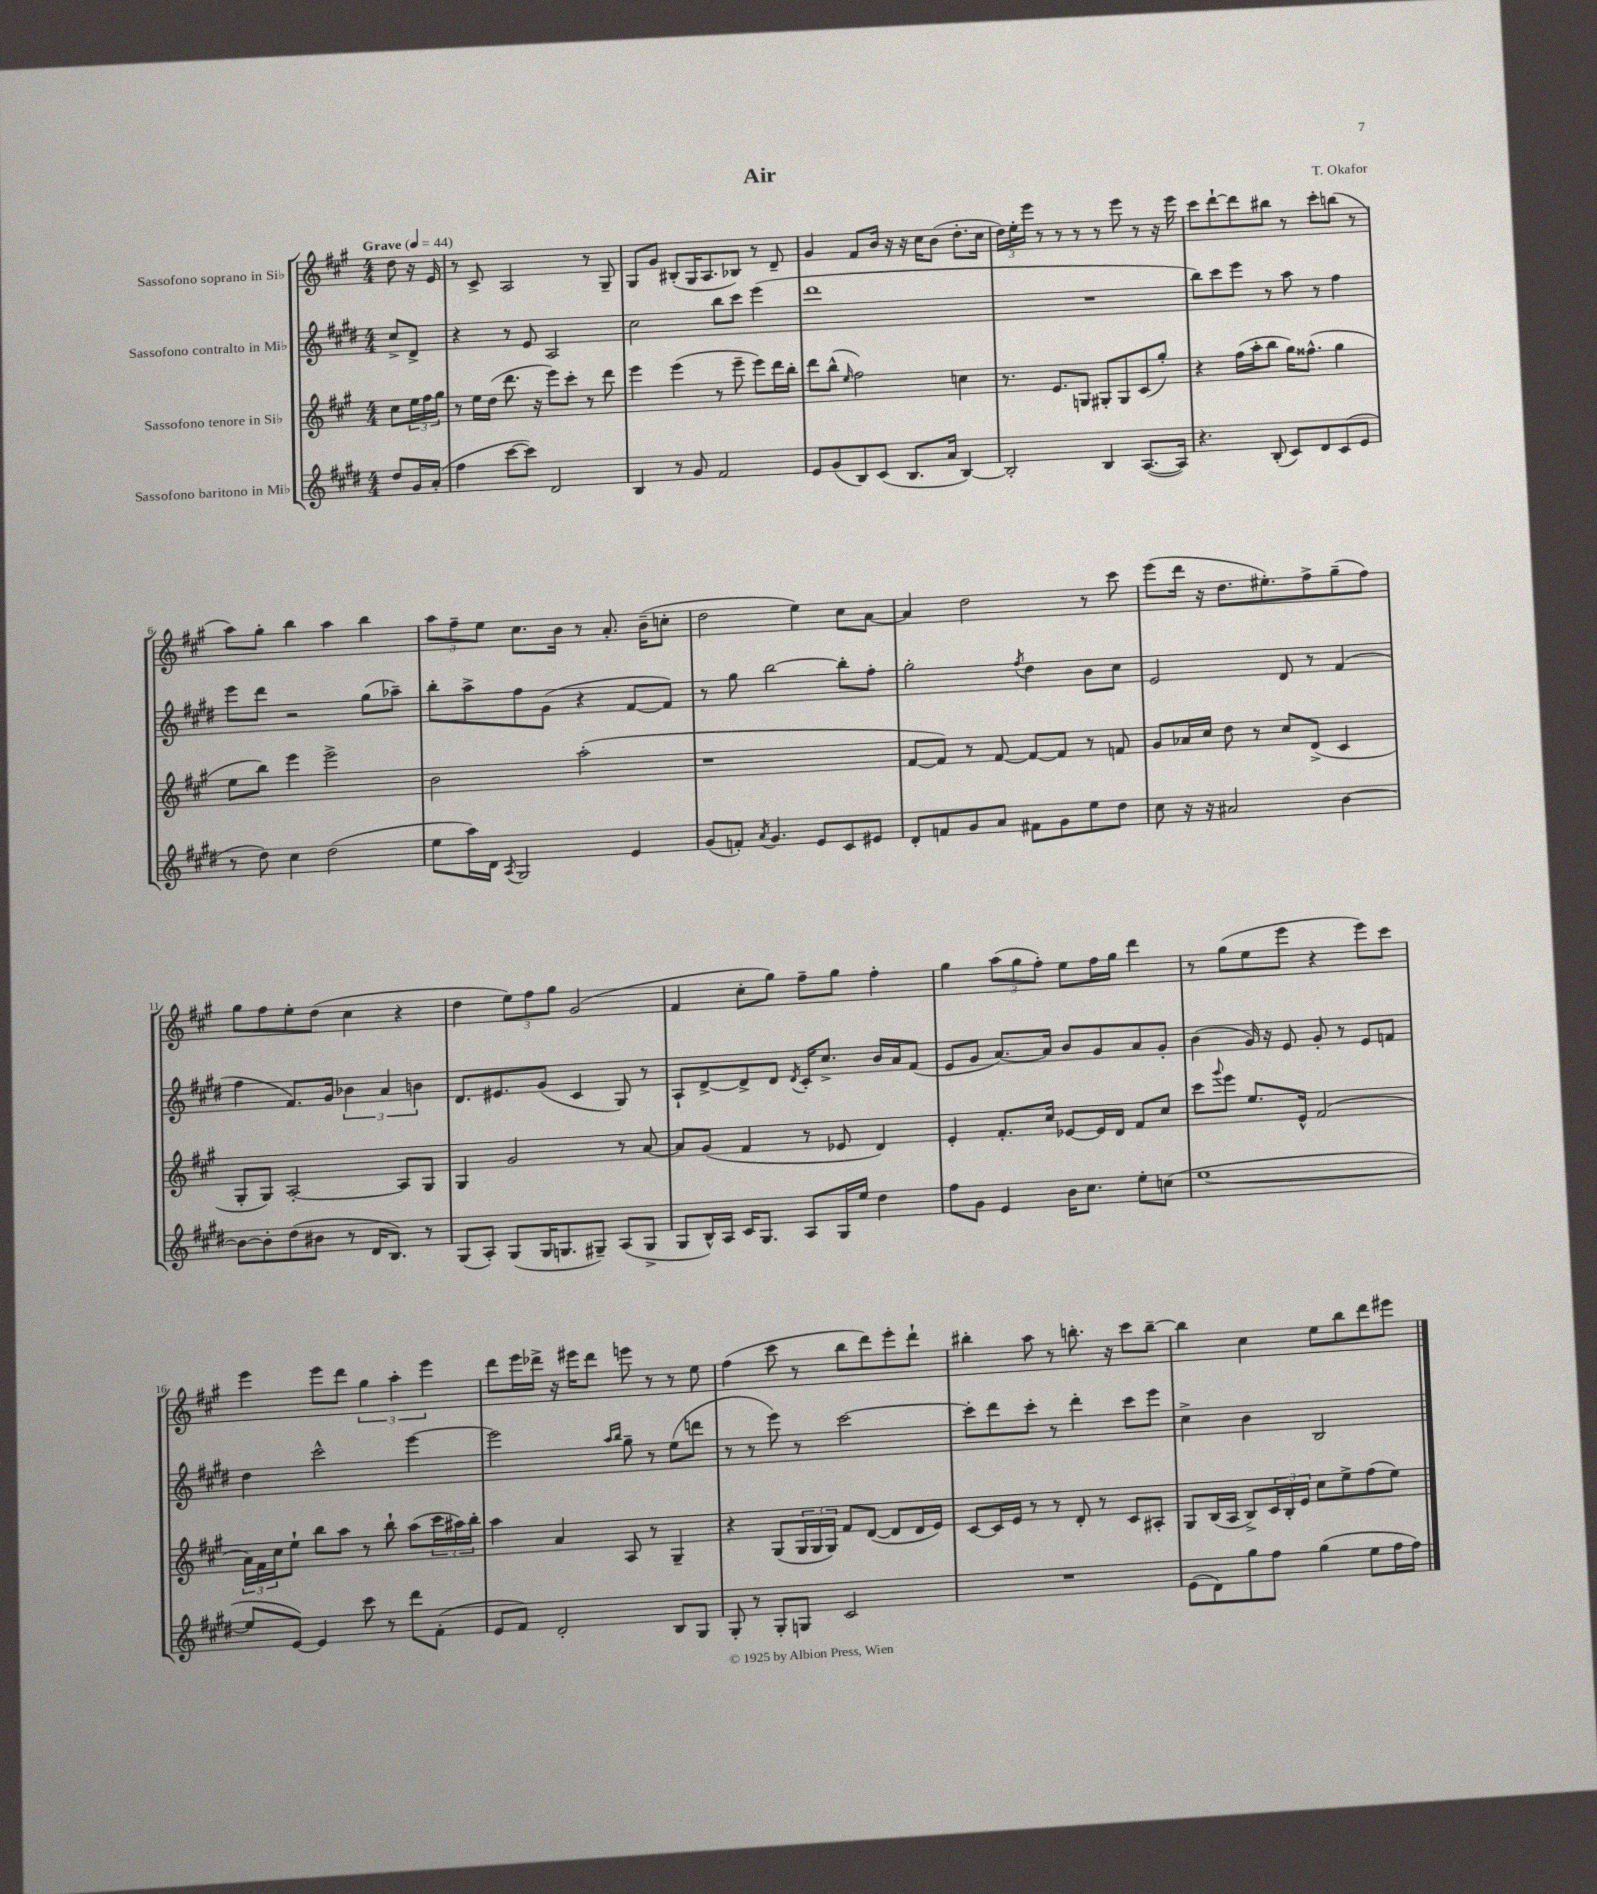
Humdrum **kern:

**kern	**kern	**kern	**kern
*part4	*part3	*part2	*part1
*staff4	*staff3	*staff2	*staff1
*I"Sassofono baritono in Mi♭	*I"Sassofono tenore in Si♭	*I"Sassofono contralto in Mi♭	*I"Sassofono soprano in Si♭
*clefG2	*clefG2	*clefG2	*clefG2
*k[f#c#g#d#]	*k[f#c#g#]	*k[f#c#g#d#]	*k[f#c#g#]
*M4/4	*M4/4	*M4/4	*M4/4
*MM44	*MM44	*MM44	*MM44
=	=	=	=
!	!	!	!LO:TX:a:B:t=Grave
8dd#/L	8cc#\L	8cc#^/L	8dd\
16g#/L	24ee\L	8d#^/J	16r
.	24ff#\	.	.
(16a'/JJ	.	.	16e/
.	24gg#\JJ	.	.
=1	=1	=1	=1
4ff#\	8r	4r	8r
.	16ee\LL	.	8c#^/
.	(16dd\JJ	.	.
[8ccc#\L	8.ddd\	8r	2A/
8ccc#\J])	.	8e/	.
.	16r	.	.
2d#/	8eee\L)	2A/	.
.	8ccc#'\J	.	.
.	8r	.	8r
.	8ddd\	.	8G#~/
=2	=2	=2	=2
4B/	4eee\	2cc#\	8G#/L
.	.	.	8g#/J
8r	(4eee\	.	(8B#X'/L
8g#/	.	.	16G#/K
.	.	.	8.A/
2f#/	8r	8bb\L	.
.	8eee~\	8ccc#\J	8B-X/J)
.	8eee\L)	(4eee\	8r
.	16ddd\L	.	8d~/
.	16bb'\JJ	.	.
=3	=3	=3	=3
8e/L	8ddd\L	1ddd#	4g#/
(8g#/	(8bb^^\J	.	.
.	16qqee/	.	.
8B/)	2ff#\)	.	8f#/L
(8c#/J	.	.	16b/Jk
.	.	.	16r
8.B/L	.	.	16r
.	.	.	16cc#\KL
.	.	.	(8b\J
16a/Jk	.	.	.
[4B/)	4ccn\	.	8.dd'\L
.	.	.	16cc#\Jk
=4	=4	=4	=4
2B'/]	8.r	1r	24dd\LL)
.	.	.	24ee'\
.	.	.	24eee\JJ
.	.	.	8r
.	8.e/L	.	.
.	.	.	8r
.	8Gn/J	.	8r
4B/	8G#X'/L	.	8r
.	8G#/	.	8eee\
([8.A/L	(8c#/	.	8r
.	8gg#'/J)	.	16r
16A/Jk])	.	.	16eee\
=5	=5	=5	=5
4.r	4r	8bb\L)	8ccc#\L
.	.	8ccc#\	[8ddd`\
.	(16ff#\LL	8eee\J	8ddd\]
.	16aa'\J	.	.
(8B'/	8bb\J	8r	8bb#X\J
8c#/L)	16gg#\KL)	8aa\	8r
.	(8.ff##X^^\J	.	.
8d#/	.	8r	8ccc#'\L
(8c#/	4gg#\	4ff#\	(8bbn\J
8e/J	.	.	8r
!!LO:LB:g=z
=6	=6	=6	=6
8r	8ee\L	8eee\L	8aa\L)
8dd#\)	8bb\J)	8ddd#\J	8gg#'\J
4cc#\	4eee\	2r	4bb\
(2dd#\	2eee^\	.	4aa\
.	.	(8gg#\L	4bb\
.	.	8aa-X~\J)	.
=7	=7	=7	=7
8ee\L	2b\	8bb'\L	12aa\L
.	.	.	12ff#~\
16aa\L)	.	8aa^\	.
.	.	.	12ee\J
16d#\JJ	.	.	.
8qA/	.	.	.
2G#/	.	8ff#\	8.cc#\L
.	.	(8g#\J	.
.	.	.	16b\Jk
.	(2aa'\	4r	8r
.	.	.	8.a'/
4e/	.	[8f#/L	.
.	.	.	(16b~\KL
.	.	8f#/J])	8ccn'\J
=8	=8	=8	=8
(8g#/L	1r	8r	2dd\
8fn'/J)	.	8gg#\	.
8qa/	.	.	.
4.g#/	.	[2bb\	.
.	.	.	4ee\)
8e/L	.	.	.
8c#/	.	8bb'\L]	8cc#\L
8e#X/J	.	8ff#'\J	[8a\J
=9	=9	=9	=9
8d#'/L	[8f#/L	2gg#'\	4a/]
8fn/	8f#/J])	.	.
8g#/	8r	.	2dd\
8a/J	[8f#/	.	.
.	.	8qff#/	.
8f#X\L	8f#/L_	4dd#\	.
8g#\	8f#/J]	.	.
8ee\	8r	8b\L	8r
8dd#\J	8fn/	8cc#\J	8ccc#\
=10	=10	=10	=10
8cc#\	8g#/L	2e/	(8eee\L
16r	16a-X/L	.	16ddd\Jk
16r	16cc#/JJ	.	16r
2a#X/	8dd\	.	8.dd\L
.	8r	.	.
.	.	.	8.ee#X'\)
.	8cc#/L	8d#/	.
.	(8d^/J	8r	8ff#^\
[4b\	4c#/	(4f#/	(8gg#~\
.	.	.	8ff#\J)
!!LO:LB:g=z
=11	=11	=11	=11
8b\L_	8G#'/L	4ff#\	8gg#\L
8b'\]	8G#/J)	.	8ff#\
(8dd#\	[2A'/	8.f#/L)	8ee'\
8b#X\J	.	.	(8dd\J
.	.	16g#/Jk	.
8r	.	6b-X\	4cc#\
16d#/KL	.	.	.
.	.	6a/	.
8.B/J)	.	.	.
.	8A/L]	.	4r
.	.	6bn\	.
8r	8G#/J	.	.
=12	=12	=12	=12
(8G#/L	4G#/	8.d#/L	4dd\
8A'/J)	.	.	.
.	.	8.e#X/	.
(8G#/L	2g#/	.	12ee\L)
.	.	.	12ff#\
16G#/K	.	(8g#/J	.
.	.	.	12gg#\J
8.Gn/	.	.	.
.	.	4c#/	(2g#/
8G#X~/J)	.	.	.
(8A/L	8r	8G#/)	.
8G#^/J	[8a/	8r	.
=13	=13	=13	=13
8G#/L	8a/L]	8A`/L	4f#/
16B^^/L)	(8g#/J	[8d#^/	.
16A/JJ	.	.	.
16c#/KL	4f#/	8d#^/]	8cc#'\L
8.G#/J	.	.	.
.	.	8d#/J	8gg#\J)
.	.	8qd#/	.
8A/L	8r	16c#'/KL	8ff#~\L
.	.	8.cc#^/J	.
16G#/L	8e-X/	.	8gg#\J
16ee/JJ	.	.	.
4dd#\	4d/)	16b/LL	4ff#'\
.	.	16a/J	.
.	.	(8f#/J	.
=14	=14	=14	=14
8ff#\L	4e'/	8e/L	4gg#\
8g#\J	.	8g#/J	.
4e/	8.f#'/L	[8.a/L)	(12aa\L
.	.	.	12gg#\
.	.	.	12ff#'\J)
.	16cc#/Jk	16a/Jk]	.
16b\KL	[8e-X/L	8b/L	8ee\L
8.cc#\J	.	.	.
.	16e-/L]	8g#/	16ff#\L
.	16d/JJ	.	16gg#\JJ
8ee'\L	8f#/L	8a/	4ddd\
(8ccn\J	8cc#/J	8g#'/J	.
=15	=15	=15	=15
[1ee	8ccc#\L	(4b\	8r
.	8qqggg#/	.	.
.	8eee\J	.	(8gg#\L
.	8.ee/L	16g#/)	8ee\
.	.	16r	.
.	.	8e/	8eee\J
.	16e^^/Jk	.	.
.	(2f#/	8g#'/	4r
.	.	8r	.
.	.	8e/L	8eee\L)
.	.	8fn/J	8ccc#\J
!!LO:LB:g=z
=16	=16	=16	=16
8ee/L]	24a\LL)	4dd#\	4eee\
.	24f#\	.	.
.	24cc#\J	.	.
[8e/J)	8ee`\J	.	.
4e/]	8bb\L	2ccc#^^\	8eee\L
.	8aa\J	.	8ddd\J
8ccc#\	8r	.	6gg#\
8r	8bb`\	.	.
.	.	.	6aa'\
8ddd#\L	(8aa\L	[4eee\	.
.	.	.	6eee\
(8f#'\J	24ccc#\L	.	.
.	24aa#X\)	.	.
.	24bb'\JJ	.	.
=17	=17	=17	=17
8e/L	4aa\	2eee\]	8ddd\L
8f#/J)	.	.	16eee\L
.	.	.	16ddd-X^\JJ
2d#'/	4a/	.	16r
.	.	.	16eee#X\KL
.	.	.	8ddd-\J
.	.	16qqaa/LL	.
.	.	16qqbb/JJ	.
.	8A/	8gg#~\	8eeen\
.	8r	8r	8r
8B/L	4G#~/	(8ee\L	8r
8G#/J	.	8dddn\J	8ee\
=18	=18	=18	=18
8G#'/	4r	8r	(4ff#\
8r	.	8r	.
8G#'/L	(8G#/L	8eee\)	8ccc#\
8Gn/J	24G#/L	8r	8r
.	24G#/	.	.
.	24G#/JJ)	.	.
2c#/	8f#/L	[2ccc#\	8bb\L
.	([8d/J	.	8ddd\)
.	8d/L]	.	8eee'\
.	16d/L	.	8ddd`\J
.	16e/JJ)	.	.
=19	=19	=19	=19
1r	[8c#/L	8ccc#'\L]	4bb#X'\
.	16c#/L]	8ddd#\	.
.	16e/JJ	.	.
.	8r	8ccc#'\J	8aa\
.	8r	8r	8r
.	8d'/	4ddd#'\	8.bbn'\
.	8r	.	.
.	.	.	16r
.	8c#/L	8ccc#\L	8ccc#\L
.	8A#X'/J	8eee\J	[8bb~\J
=20	=20	=20	=20
(8e\L	8G#/L	4cc#^\	4bb\]
8d#\)	(16B/L	.	.
.	16A/JJ	.	.
8gg#\	8B^/L)	4b\	4cc#\
8ff#\J	24c#/L	.	.
.	24B'/	.	.
.	24e/JJ	.	.
(4gg#\	8cc#\L	2B/	8ee\L
.	8ee^\	.	8bb\
8ee\L	(8ff#\	.	8ddd\
16ff#\L	8ee\J)	.	8eee#X\J
16ff#\JJ)	.	.	.
==	==	==	==
*-	*-	*-	*-
